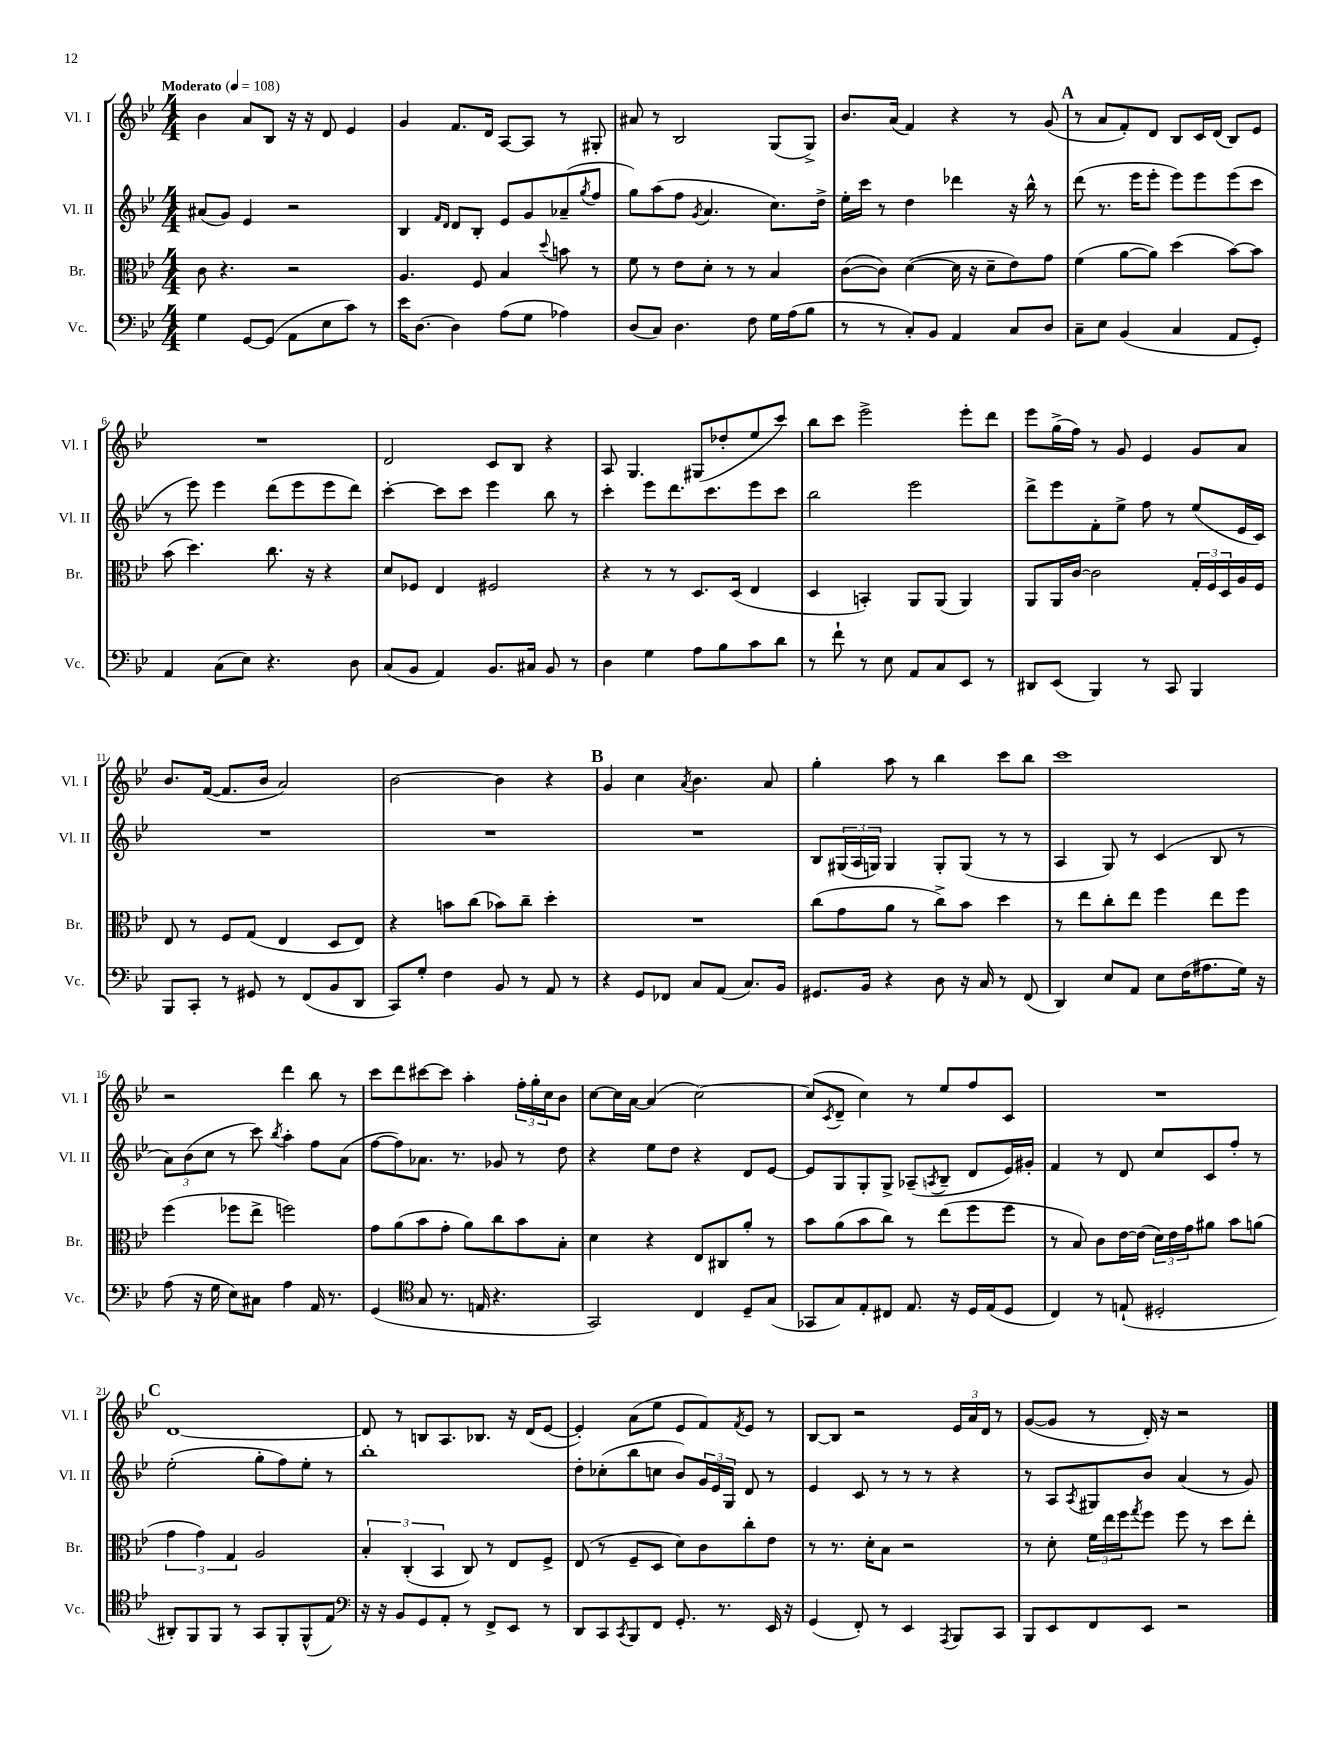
<<
\new StaffGroup <<
\new Staff = "s0" \with { instrumentName = "Vl. I" shortInstrumentName = "Vl. I" } {
    \clef treble \key bes \major \numericTimeSignature \time 4/4 \tempo "Moderato" 4 = 108
    bes'4 a'8 bes8 r16 r16 d'8 ees'4 |
    g'4 f'8. d'16 a8~ a8 r8 gis8-. |
    ais'8 r8 bes2 g8( g8->) |
    bes'8. a'16( f'4) r4 r8 g'8( |
    \mark \markup { \bold "A" } r8 a'8 f'8-.) d'8 bes8 c'16 d'16( bes8) ees'8 |
    R1 |
    d'2 c'8 bes8 r4 |
    a8 g4. gis8( des''8-. ees''8 c'''8) |
    bes''8 c'''8 ees'''2-> ees'''8-. d'''8 |
    ees'''8 g''16->( f''16) r8 g'8 ees'4 g'8 a'8 |
    bes'8. f'16~( f'8. bes'16 a'2) |
    bes'2~ bes'4 r4 |
    \mark \markup { \bold "B" } g'4 c''4 \acciaccatura { a'8 } bes'4. a'8 |
    g''4-. a''8 r8 bes''4 c'''8 bes''8 |
    c'''1 |
    r2 d'''4 bes''8 r8 |
    c'''8 d'''8 cis'''8~ cis'''8 a''4-. \tuplet 3/2 { f''16-. g''16-. c''16 } bes'8 |
    c''8~ c''16 a'16~ a'4( c''2~) |
    c''8( \acciaccatura { c'8 } d'8-- c''4) r8 ees''8 f''8 c'8 |
    R1 |
    \mark \markup { \bold "C" } d'1~ |
    d'8 r8 b8 a8. bes8. r16 d'16( ees'8~ |
    ees'4-.) a'8( ees''8 ees'8 f'8) \acciaccatura { f'8 } ees'8 r8 |
    bes8~ bes8 r2 \tuplet 3/2 { ees'16 a'16 d'16 } r8 |
    g'8~( g'8 r8 d'16-.) r16 r2 \bar "|." |
}
\new Staff = "s1" \with { instrumentName = "Vl. II" shortInstrumentName = "Vl. II" } {
    \clef treble \key bes \major \numericTimeSignature \time 4/4
    ais'8( g'8) ees'4 r2 |
    bes4 \grace { f'16 d'16 } d'8 bes8-. ees'8 g'8 aes'8--( \acciaccatura { g''8 } f''8 |
    g''8) a''8( f''8 \acciaccatura { g'8 } a'4. c''8.) d''16-> |
    ees''16-. c'''16 r8 d''4 des'''4 r16 bes''16-^ r8 |
    \mark \markup { \bold "A" } d'''8( r8. ees'''16 ees'''8-. ees'''8) ees'''8 ees'''8( c'''8 |
    r8 ees'''8) ees'''4 d'''8( ees'''8 ees'''8 d'''8) |
    c'''4~-. c'''8 c'''8 ees'''4 bes''8 r8 |
    c'''4-. ees'''8 d'''8. c'''8. ees'''8 c'''8 |
    bes''2 ees'''2 |
    d'''8-> ees'''8 f'8-. ees''8-> f''8 r8 ees''8( ees'16 c'16) |
    R1 |
    R1 |
    \mark \markup { \bold "B" } R1 |
    bes8 \tuplet 3/2 { gis16( a16 g16) } g4 g8-. g8( r8 r8 |
    a4 g8) r8 c'4( bes8 r8 |
    \tuplet 3/2 { a'8) bes'8( c''8 } r8 c'''8) \acciaccatura { bes''8 } a''4-. f''8 a'8( |
    f''8~ f''8) aes'8. r8. ges'8 r8 d''8 |
    r4 ees''8 d''8 r4 d'8 ees'8~ |
    ees'8 g8 g8-. g8-> aes8--( \acciaccatura { a8 } bes8-- d'8 ees'16) gis'16-. |
    f'4 r8 d'8 c''8 c'8 f''8-. r8 |
    \mark \markup { \bold "C" } ees''2-.( g''8-. f''8) ees''8-. r8 |
    bes''1-. |
    d''8-. ces''8-.( bes''8 c''8 bes'8) \tuplet 3/2 { g'16 ees'16 g16 } d'8 r8 |
    ees'4 c'8 r8 r8 r8 r4 |
    r8 a8 \acciaccatura { a8 } gis8 bes'8 a'4( r8 g'8) \bar "|." |
}
\new Staff = "s2" \with { instrumentName = "Br." shortInstrumentName = "Br." } {
    \clef alto \key bes \major \numericTimeSignature \time 4/4
    c'8 r4. r2 |
    a4. f8 bes4 \appoggiatura { d''8 } b'8 r8 |
    f'8 r8 ees'8 d'8-. r8 r8 bes4 |
    c'8~( c'8) d'4~( d'16 r16 d'8-- ees'8) g'8 |
    \mark \markup { \bold "A" } f'4( a'8~ a'8) d''4( bes'8~) bes'8 |
    bes'8( d''4.) c''8. r16 r4 |
    d'8 fes8 ees4 fis2 |
    r4 r8 r8 d8. d16( ees4 |
    d4 b,4-.) a,8 a,8( a,4) |
    a,8 a,16 c'16~ c'2 \tuplet 3/2 { g16-. f16 d16 } a16 f16 |
    ees8 r8 f8 g8( ees4 d8 ees8) |
    r4 b'8 c''8( bes'8) c''8-- d''4-. |
    \mark \markup { \bold "B" } R1 |
    c''8( g'8 a'8 r8 c''8->) bes'8 d''4 |
    r8 ees''8 c''8-. ees''8 f''4 ees''8 f''8 |
    f''4( fes''8 ees''8-> f''2) |
    g'8 a'8( bes'8 g'8-. a'8) c''8 bes'8 bes8-. |
    d'4 r4 ees8 cis8 a'8-. r8 |
    bes'8 a'8( bes'8 c''8) r8 ees''8( f''8 f''8 |
    r8 bes8) c'8 ees'16~ ees'16( \tuplet 3/2 { d'16) ees'16 g'16 } ais'8 bes'8 a'8( |
    \mark \markup { \bold "C" } \tuplet 3/2 { g'4 g'4) g4 } a2 |
    \tuplet 3/2 { bes4-. c4-.( bes,4 } c8) r8 ees8 f8-> |
    ees8( r8 f8-- d8 d'8) c'8 c''8-. ees'8 |
    r8 r8. d'16-. bes8 r2 |
    r8 d'8-. \tuplet 3/2 { f'16 ees''16 f''16 } \acciaccatura { g''8 } f''8 f''8 r8 d''8 ees''8-. \bar "|." |
}
\new Staff = "s3" \with { instrumentName = "Vc." shortInstrumentName = "Vc." } {
    \clef bass \key bes \major \numericTimeSignature \time 4/4
    g4 g,8~ g,8( a,8 ees8 c'8) r8 |
    ees'16 d8.~ d4 a8( g8 aes4) |
    d8( c8) d4. f8 g16 a16( bes8 |
    r8 r8 c8-.) bes,8 a,4 c8 d8 |
    \mark \markup { \bold "A" } c8-- ees8 bes,4( c4 a,8 g,8-.) |
    a,4 c8( ees8) r4. d8 |
    c8( bes,8 a,4) bes,8. cis16 bes,8 r8 |
    d4 g4 a8 bes8 c'8 d'8 |
    r8 f'8-! r8 ees8 a,8 c8 ees,8 r8 |
    dis,8 ees,8( bes,,4) r8 c,8 bes,,4 |
    bes,,8 c,8-. r8 gis,8 r8 f,8( bes,8 d,8 |
    c,8) g8-. f4 bes,8 r8 a,8 r8 |
    \mark \markup { \bold "B" } r4 g,8 fes,8 c8 a,8( c8.) bes,16 |
    gis,8. bes,16 r4 d8 r16 c16 r8 f,8( |
    d,4) ees8 a,8 ees8 f16( ais8. g16) r16 |
    a8( r16 g16 ees8) cis8 a4 a,16 r8. |
    g,4( \clef tenor g8 r8. e16 r4. |
    g,2) c4 d8-- g8( |
    ges,8 g8) ees8-. cis8 ees8. r16 d16 ees16( d8 |
    c4) r8 e8-!( dis2-. |
    \mark \markup { \bold "C" } ais,8-.) f,8 f,8 r8 g,8 f,8-. f,8-^( ees8) |
    \clef bass r16 r16 bes,8 g,8 a,8-. r8 f,8-> ees,8 r8 |
    d,8 c,8 \acciaccatura { c,8 } bes,,8 f,8 g,8.-. r8. ees,16 r16 |
    g,4( f,8-.) r8 ees,4 \acciaccatura { a,,8 } bes,,8 c,8 |
    bes,,8 ees,8 f,8 ees,8 r2 \bar "|." |
}
>>
>>
